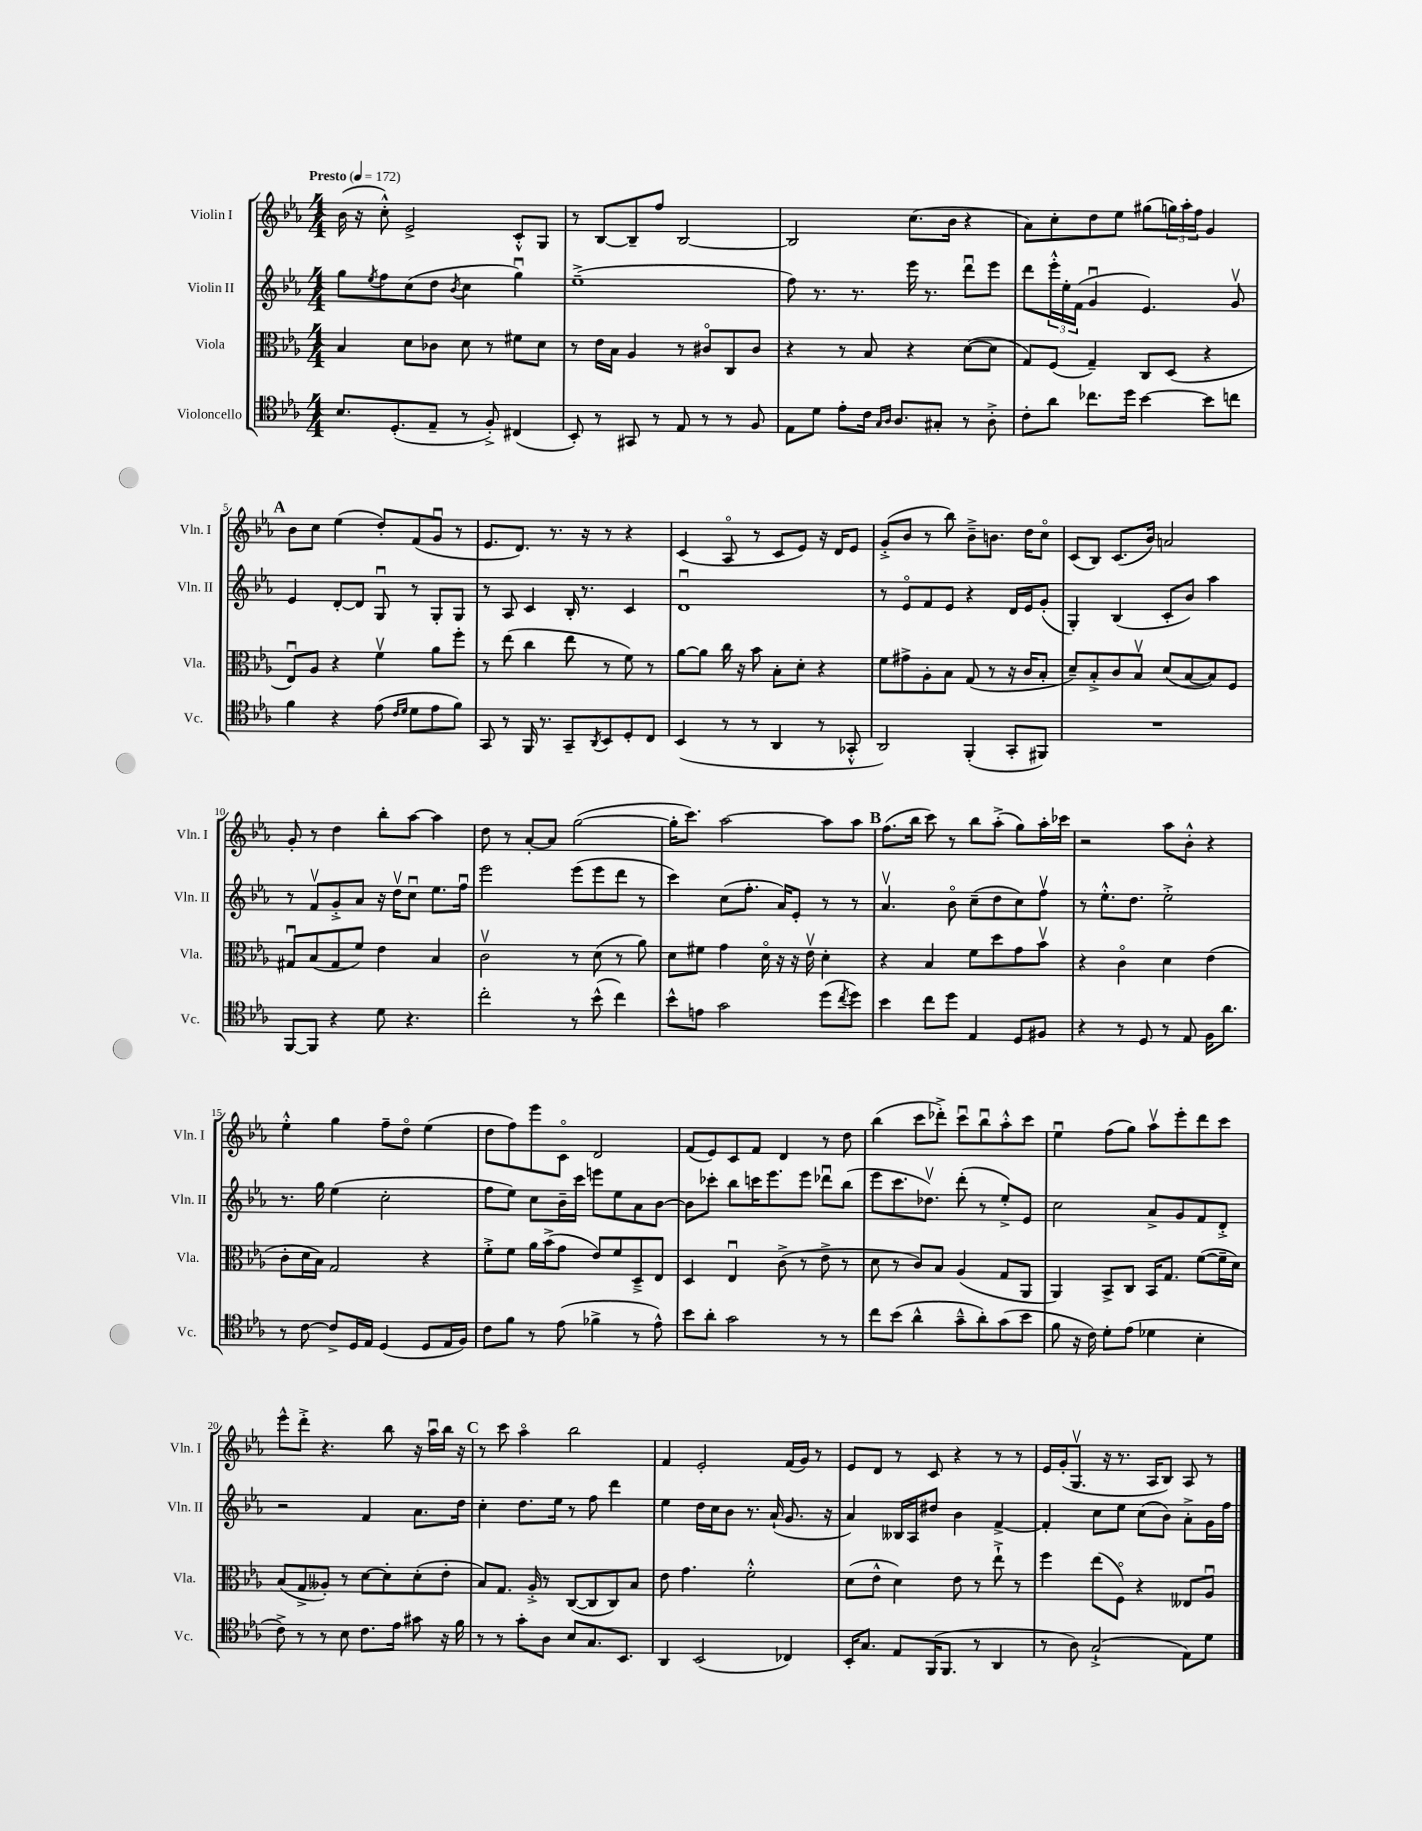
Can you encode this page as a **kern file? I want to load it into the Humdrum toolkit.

**kern	**kern	**kern	**kern
*part4	*part3	*part2	*part1
*staff4	*staff3	*staff2	*staff1
*I"Violoncello	*I"Viola	*I"Violin II	*I"Violin I
*I'Vc.	*I'Vla.	*I'Vln. II	*I'Vln. I
*clefC4	*clefC3	*clefG2	*clefG2
*k[b-e-a-]	*k[b-e-a-]	*k[b-e-a-]	*k[b-e-a-]
*M4/4	*M4/4	*M4/4	*M4/4
*MM172	*MM172	*MM172	*MM172
=1	=1	=1	=1
!	!	!	!LO:TX:a:B:t=Presto
8.B-/L	4B-/	8gg\L	(16b-\
.	.	.	16r
.	.	8qee-/	.
.	.	8ff\	8cc'^^\)
(8.D'/	.	.	.
.	8d\L	(8cc\	2e-^/
8E-~/J	8c-X\J	8dd\J	.
.	.	8qb-/	.
8r	8d\	4cc\	.
8F'^/)	8r	.	.
(4C#X/	8f#X\L	4ggu\)	8c'^^/L
.	8d\J	.	8G/J
=2	=2	=2	=2
8BB-'/)	8r	(1ee-~^	8r
8r	16e-\LL	.	[8B-/L
.	16B-\JJ	.	.
8GG#X/	4A-/	.	8B-~/]
8r	.	.	8ff/J
8E-/	8r	.	[2B-/
8r	8c#X/L	.	.
8r	8C/	.	.
8F/	8c#/J	.	.
=3	=3	=3	=3
8E-\L	4r	8ff\)	2B-/]
8d\J	.	8.r	.
8e-'\L	8r	.	.
.	.	8.r	.
16c\Jk	8B-/	.	.
16qqG/LL	.	.	.
16qqA-/JJ	.	.	.
8.A-/L	.	.	.
.	4r	16eee-\	(8.cc\L
.	.	8.r	.
8G#X'/J	.	.	.
.	.	.	16b-\Jk
8r	([8d\L	8dddu\L	4r
8A-'^\	8d\J]	8eee-\J	.
=4	=4	=4	=4
8c'\L	8G/L)	8ddd\L	8a-\L)
8a-\J	(8F/J	24eee-'^^\L	8cc'\
.	.	24ee-'\	.
.	.	(24f\JJ	.
8.cc-X\L	4G~/)	4gu/	8dd\
.	.	.	8ee-\J
16dd\Jk	.	.	.
[4b-\	8C/L	4.e-/)	(8gg#X\L
.	(8D/J	.	24ggn\L)
.	.	.	24aa-'\
.	.	.	24ff\JJ
8b-\L]	4r	.	4g/
8ccn\J	.	8gv/	.
!!LO:LB:g=z
!!LO:REH:place=s1:t=A
=5	=5	=5	=5
4f\	8E-u/L)	4e-/	8b-\L
.	8A-/J	.	8cc\J
4r	4r	[8d'/L	(4ee-\
.	.	8d/J]	.
(8e-\	4fv\	8Gu/	8dd'/L)
16qqc/LL	.	.	.
16qqd/JJ	.	.	.
8d\L	.	8r	(8f/
8e-\	8a-\L	8G'/L	8gu/J
8f\J)	8ff'\J	8G/J	8r
=6	=6	=6	=6
8GG/	8r	8r	8.e-/L
8r	(8ee-\	8A-/	.
.	.	.	8.d/J)
16FF/	4cc\	4c/	.
8.r	.	.	.
.	.	.	8.r
8GG~/L	8ee-\	16B-'/	.
.	.	8.r	16r
8qAA-/	.	.	.
8BB-/	8r	.	8r
8D'/	8f\)	4c/	4r
8C/J	8r	.	.
=7	=7	=7	=7
(4BB-/	[8a-\L	1du	(4c/
.	8a-\J]	.	.
8r	16cc\	.	8A-/
.	16r	.	.
8r	8b-\	.	8r
4AA-/	8B-'\L	.	8c/L
.	8d'\J	.	8e-/J)
8r	4r	.	16r
.	.	.	16d/KL
8GG-X'^^/	.	.	8e-/J
=8	=8	=8	=8
2AA-/)	8f\L	8r	(8g'^/L
.	8g#X^\	8e-/L	8b-/J
.	8A-'\	8f/	8r
.	8B-\J	8e-/J	8bb-\)
(4FF'/	(8G/	4r	8b-~^\L
.	8r	.	8.bn\J
8GG'/L	16r	16d/LL	.
.	16c/KL	16e-/J	16dd\KL
8FF#X/J)	8B-'/J	(8g'/J	8cc\J
=9	=9	=9	=9
1r	8d~/L)	4G'/)	(8c/L
.	8B-'^/	.	8B-/J)
.	8c/	(4B-/	(8.c/L
.	8B-v/J	.	.
.	.	.	16b-/Jk)
.	(8d/L	8c'/L	2an/
.	[8B-/	8b-/J)	.
.	8B-/])	4aa-\	.
.	8F/J	.	.
!!LO:LB:g=z
=10	=10	=10	=10
[8FF/L	8G#Xu/L	8r	8g'/
8FF/J]	(8B-/	8fv/L	8r
4r	8G#/	8g'^/	4dd\
.	8f/J)	8a-/J	.
8d\	4e-\	16r	8bb-'\L
.	.	16ddv\KL	.
4.r	.	8ccu\J	[8aa-\J
.	4B-/	8.ee-\L	4aa-\]
.	.	16ffu\Jk	.
=11	=11	=11	=11
2cc'\	2cv\	2eee-\	8dd\
.	.	.	8r
.	.	.	[8a-'/L
.	.	.	8a-/J]
8r	8r	(8eee-\L	([2gg\
(8b-^^\	(8d\	8eee-\	.
4cc\)	8r	8ddd\J	.
.	8a-\)	8r	.
=12	=12	=12	=12
8b-^^\L	8d\L	4ccc\)	16gg'\KL]
.	.	.	8.ccc\J)
8en\J	8f#X\J	.	.
2g\	4g\	(8cc\L	[2aa-\
.	.	8.ff'\J	.
.	16d\	.	.
.	16r	16a-/KL)	.
.	16r	8e-'/J	.
.	16e-v\	.	.
(8dd\L	4d'\	8r	8aa-\L]
8qcc/	.	.	.
8dd\J)	.	8r	8aa-\J
!!LO:REH:place=s1:t=B
=13	=13	=13	=13
4b-\	4r	4.a-v/	(8.ff\L
.	.	.	16bb-\Jk
8cc\L	4B-/	.	8ccc\)
8dd\J	.	8b-\	8r
4E-/	8f\L	(8cc~\L	8bb-\L
.	8dd\	8dd\	(8aa-'^\J
8D/L	8g\	8cc\)	8gg\L)
8F#X/J	8b-v\J	8ffv\J	16aa-'\L
.	.	.	16ccc-X\JJ
=14	=14	=14	=14
4r	4r	8r	2r
.	.	8.ee-'^^\L	.
8r	4c\	.	.
.	.	8.dd\J	.
8D/	.	.	.
8r	4d\	2ee-'^\	8aa-\L
8E-/	.	.	8b-'^^\J
16F\KL	(4e-\	.	4r
8.a-\J	.	.	.
!!LO:LB:g=z
=15	=15	=15	=15
8r	8c'\L	8.r	4ee-'^^\
[8c\	16d\L	.	.
.	16B-\JJ)	16gg\	.
8c^/L]	2G/	(4ee-\	4gg\
16D/L	.	.	.
16E-/JJ	.	.	.
(4D/	.	2cc'\	8ff~\L
.	.	.	8dd\J
8D/L	4r	.	(4ee-\
16E-/L	.	.	.
16F/JJ)	.	.	.
=16	=16	=16	=16
8c\L	8f'^\L	8ff\L	8dd\L
8f\J	8f\J	8ee-\J)	8ff\)
8r	16a-\LL	8cc\L	8eee-\
.	(16b-^\J	.	.
(8e-\	8g\J	16b-~\L	8c\J
.	.	16ccc\JJ	.
4f-X^\	8e-/L)	8eeen\L	2d/
.	8f/	8ee-\	.
8r	8D~^/	8a-\	.
8e-^^\)	8E-/J	[8b-\J	.
=17	=17	=17	=17
8b-\L	4D/	8b-\L]	(8f/L
8a-'\J	.	8ccc-X'\J	8e-/)
2g\	4E-u/	8bb-\L	8c/
.	.	16cccn\K	8f/J
.	.	8.eee-\	.
.	(8c^\	.	4d/
.	8r	8eee-\J	.
8r	8e-^\	8ddd-Xu\L	8r
8r	8r	(8bb-\J	8dd\
=18	=18	=18	=18
8cc\L	8d\	8eee-\L	(4bb-\
(8b-\J	8r	8.ccc\	.
4a-^^\	8c/L)	.	8ccc\L
.	.	8.dd-Xv\J)	.
.	8B-/J	.	8ddd-X'^\J)
8g~^^\L	(4A-/	(8ddd'\	8cccu\L
8a-'\)	.	8r	8bb-u\
(8g\	8G/L	8ee-'^/L)	8aa-'^^\
8b-\J	8AA-/J	8e-/J	8ccc\J
=19	=19	=19	=19
8f\	4AA-/)	2cc\	4ee-u\
16r	.	.	.
16c\)	.	.	.
8d'\L	8BB-^/L	.	(8ff\L
(8e-\J	8C/J	.	8gg\J)
4d-X\	16BB-/KL	8a-^/L	8aa-v\L
.	8.G/J	.	.
.	.	8g/	8eee-'\
4B-'\	([8f\L	8f/	8ddd\
.	16f~\L]	8d'^/J	8ccc\J
.	16d\JJ)	.	.
!!LO:LB:g=z
=20	=20	=20	=20
8c^\)	(8B-/L	2r	8eee-^^\L
8r	8G^/	.	8ddd'^\J
8r	8A--X'/J)	.	4.r
8B-\	8r	.	.
8.c\L	[8d\L	4f/	.
.	8d'\]	.	8bb-\
16e-\Jk	.	.	.
8g#X\	(8d'\	8.a-\L	16r
.	.	.	16aa-u\LL
16r	8e-'\J	.	16bb-\JJ
16f\	.	16dd\Jk	16r
!!LO:REH:place=s1:t=C
=21	=21	=21	=21
8r	8B-/L)	4cc'\	8r
8r	8.G/J	.	8ccc\
8g'\L	.	8.dd\L	4aa-\
.	16A-'^/	.	.
8A-\J	8r	.	.
.	.	16ee-\Jk	.
8B-/L	([8C/L	8r	2bb-\
8.G/	8C/]	8ff\	.
.	8C/)	4ddd\	.
8.BB-/J	.	.	.
.	8B-/J	.	.
=22	=22	=22	=22
4AA-/	8e-\	4ee-\	4f/
.	4.g\	.	.
(2BB-/	.	16dd\LL	2e-'/
.	.	16cc\J	.
.	.	8b-\J	.
.	2f'^^\	8.r	.
.	.	(16a-`/	.
4C-X/)	.	8.g/	(16f/LL
.	.	.	16g/JJ)
.	.	.	8r
.	.	16r	.
=23	=23	=23	=23
16BB-'/KL	(8d\L	4a-/)	8e-/L
8.G/J	.	.	.
.	8e-^^\J	.	8d/J
8E-/L	4d\)	16B--X/LL	8r
.	.	16A-/J	.
(16FF/K	.	8dd#X/J	8c/
8.FF/J	.	.	.
.	8e-\	4b-\	4r
8r	8r	.	.
4AA-/	8ee-`^\	[4f^/	8r
.	8r	.	8r
=24	=24	=24	=24
8r	4ff\	4f'/]	16e-/LL
.	.	.	(16g'/J
8A-\)	.	.	8.Gv/J
(2G`^/	(8ee-\L	8cc\L	.
.	.	.	16r
.	8F\J)	8ee-\J	8.r
.	4r	(8cc\L	.
.	.	.	16A-/KL
.	.	8b-\J)	8B-/J)
8E-\L)	8E--X/L	8a-'^\L	8A-/
8d\J	8A-u/J	16g\L	8r
.	.	16ff\JJ	.
==	==	==	==
*-	*-	*-	*-
